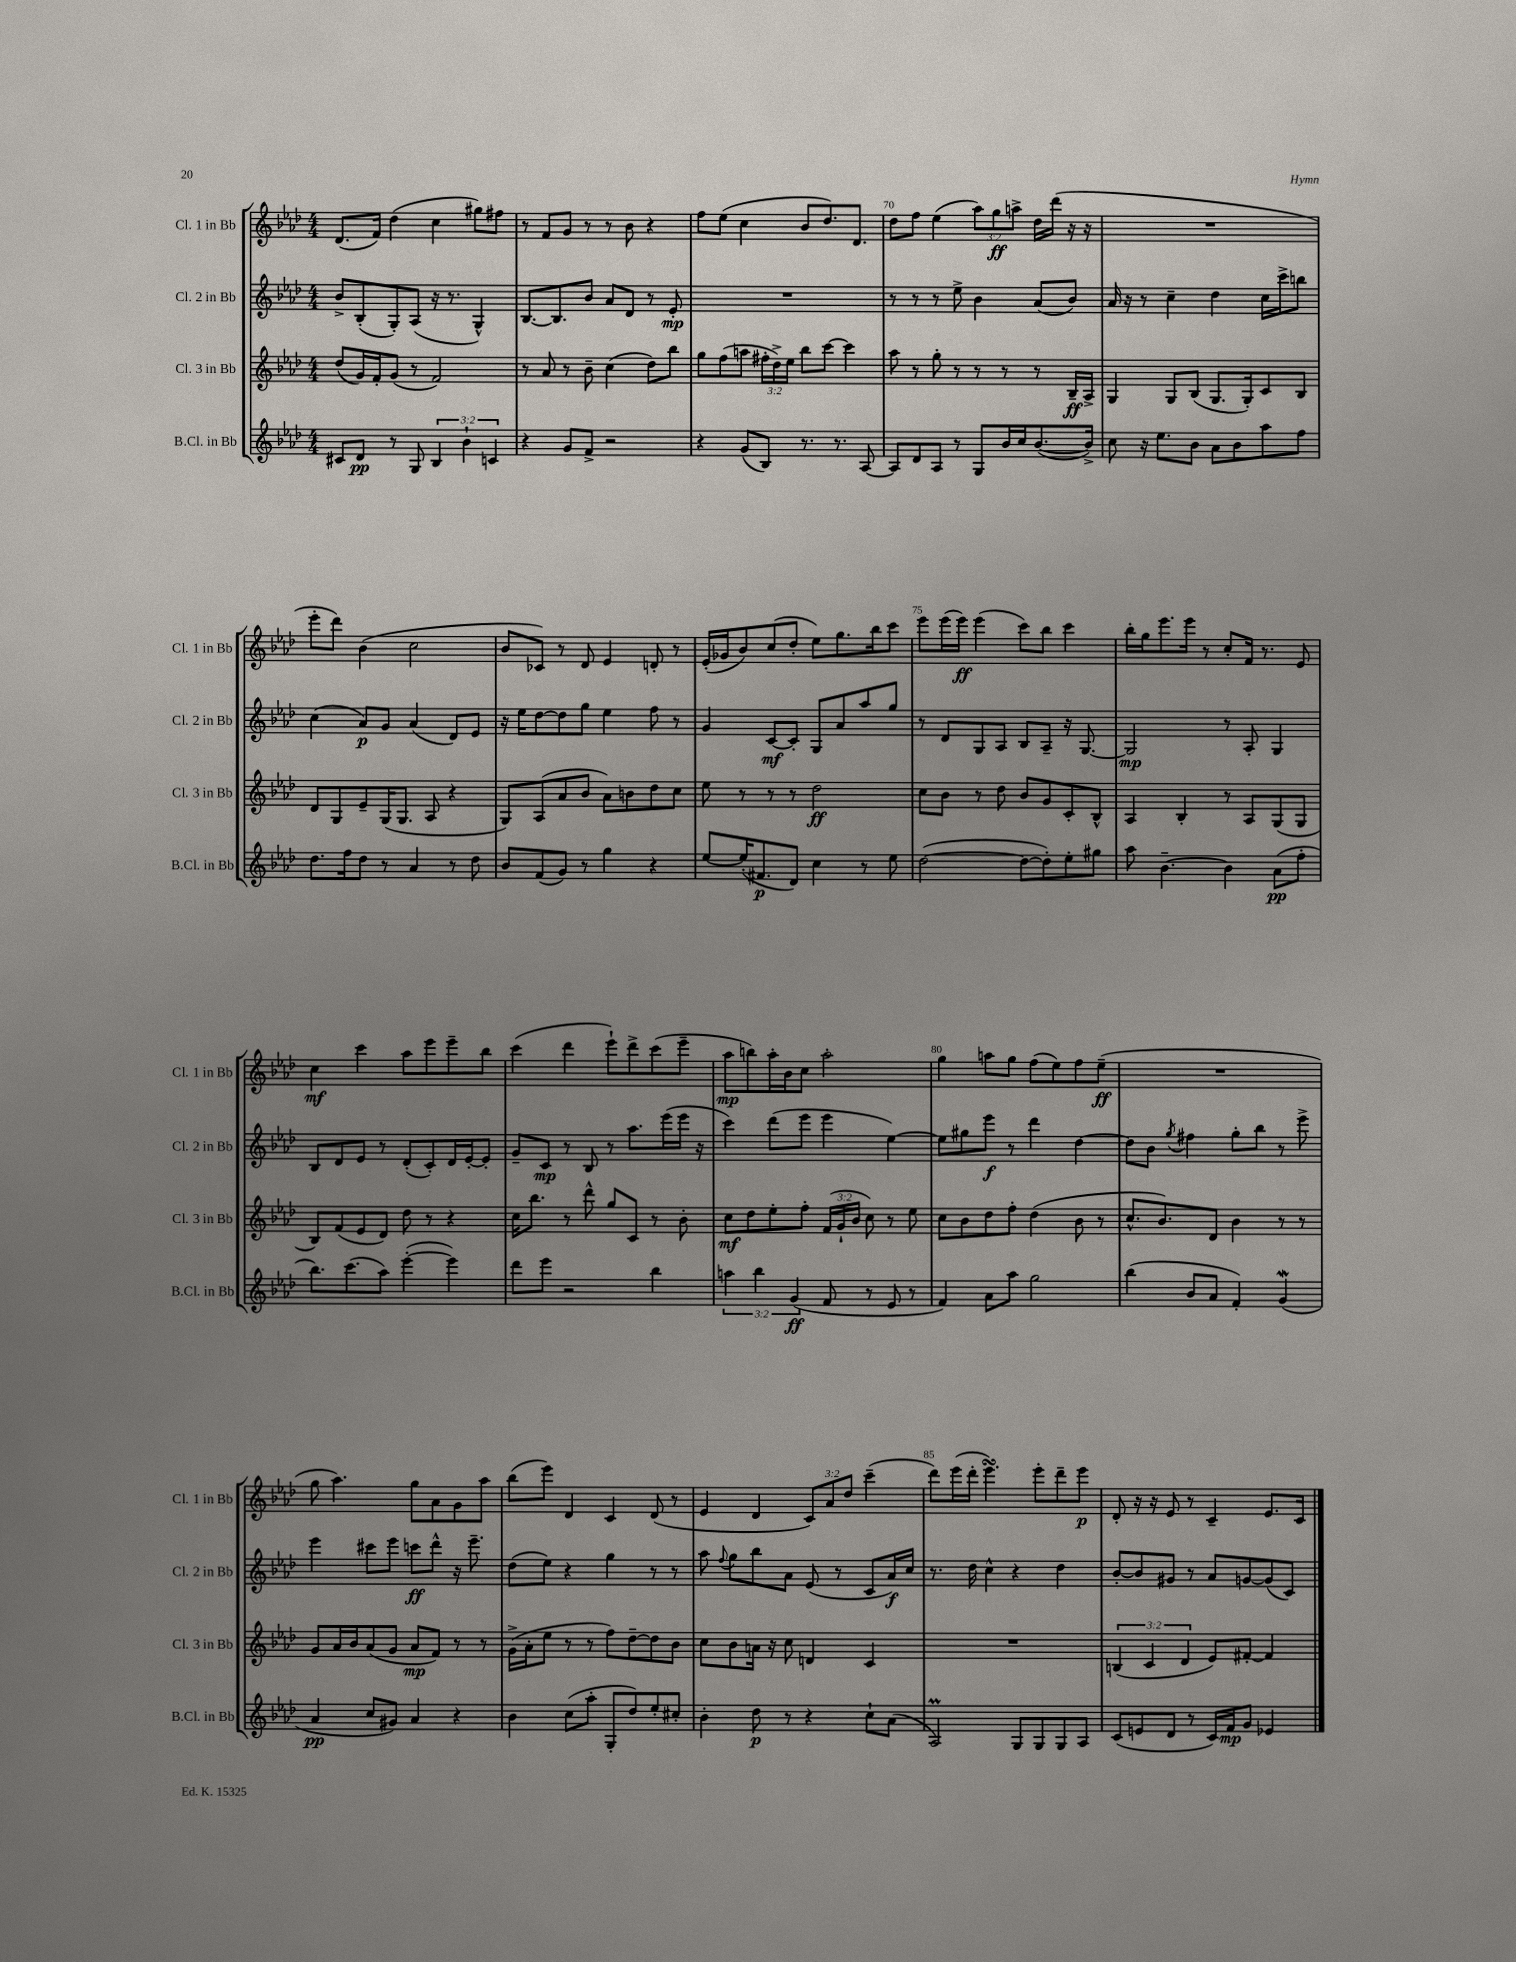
<<
\new StaffGroup <<
\new Staff = "s0" \with { instrumentName = "Cl. 1 in Bb" shortInstrumentName = "Cl. 1 in Bb" } {
    \clef treble \key aes \major \numericTimeSignature \time 4/4 \override Staff.TupletNumber.text = #tuplet-number::calc-fraction-text
    \autoBeamOff des'8.[( f'16]) des''4( c''4 gis''8[) fis''8] |
    r8 f'8[ g'8] r8 r8 bes'8 r4 |
    f''8[ ees''8]( c''4 bes'8[ des''8.) des'8.] |
    des''8[ f''8] ees''4( \tuplet 3/2 { aes''8[) g''8\ff a''8]-> } des''16[ des'''16]( r16 r16 |
    R1 |
    ees'''8[-. des'''8]) bes'4( c''2 |
    bes'8[ ces'8]) r8 des'8 ees'4 d'8-. r8 |
    ees'16[-.( ges'16 bes'8) c''8( des''8]-. ees''8[) g''8. bes''16 c'''8] |
    ees'''8[ ees'''16( ees'''16]\ff) ees'''4( c'''8[) bes''8] c'''4 |
    bes''16[-. g''16 ees'''8. ees'''16] r8 c''8[-. f'16] r8. ees'8 |
    c''4\mf c'''4 aes''8[ ees'''8 ees'''8-- bes''8] |
    c'''4( des'''4 ees'''8[-!) des'''8-> c'''8( ees'''8]-- |
    aes''8[\mp b''8) aes''16-. bes'16 c''8] aes''2-. |
    g''4 a''8[ g''8] f''8[( ees''8) f''8 ees''8]--\ff( |
    R1 |
    g''8 aes''4.) g''8[ aes'8 g'8 aes''8] |
    bes''8[( ees'''8]) des'4 c'4 des'8( r8 |
    ees'4 des'4 \tuplet 3/2 { c'8[) aes'8 des''8] } c'''4--( |
    des'''8[) ees'''16( des'''16]-. ees'''4.\turn) ees'''8[-. des'''8-- ees'''8]\p |
    des'8-. r16 r16 ees'8 r8 c'4-- ees'8.[ c'16] \bar "|." |
}
\new Staff = "s1" \with { instrumentName = "Cl. 2 in Bb" shortInstrumentName = "Cl. 2 in Bb" } {
    \clef treble \key aes \major \numericTimeSignature \time 4/4
    \autoBeamOff bes'8[-> bes8-.( g8-.) aes8]( r16 r8. g4-^) |
    bes8.[~ bes8. bes'8] aes'8[ des'8] r8 ees'8-.\mp |
    R1 |
    r8 r8 r8 ees''8-> bes'4 aes'8[( bes'8]) |
    aes'16 r16 r8 c''4-- des''4 c''16[ c'''16-> b''8] |
    c''4( aes'8[\p) g'8] aes'4( des'8[) ees'8] |
    r16 ees''16[ des''8~ des''8 g''8] ees''4 f''8 r8 |
    g'4 c'8[~\mf c'8]-. g8[ aes'8 aes''8 g''8] |
    r8 des'8[ g8 aes8] bes8[ aes8]-- r16 g8.~ |
    g2\mp r8 aes8-. g4 |
    bes8[ des'8 ees'8] r8 des'8[-.( c'8-.) des'16 ees'16~-. ees'8]-. |
    g'8[-- c'8]\mp r8 bes8 r8 aes''8.[ ees'''16( ees'''16] r16 |
    c'''4) des'''8[( ees'''8] ees'''4 ees''4~) |
    ees''8[ gis''8 ees'''8]\f r8 des'''4 des''4~ |
    des''8[ bes'8] \acciaccatura { g''8 } fis''4 g''8[-. bes''8] r8 ees'''8-> |
    ees'''4 cis'''8[ ees'''8] c'''8[\ff des'''8]-^ r16 ees'''8.-- |
    des''8[( ees''8]) r4 g''4 r8 r8 |
    aes''8 \appoggiatura { f''8 } g''8[ bes''8 aes'8] ees'8( r8 c'8[ aes'16\f) c''16] |
    r8. des''16 c''4-^ r4 des''4 |
    bes'8[~-. bes'8 gis'8] r8 aes'8[ g'8~ g'8( c'8]) \bar "|." |
}
\new Staff = "s2" \with { instrumentName = "Cl. 3 in Bb" shortInstrumentName = "Cl. 3 in Bb" } {
    \clef treble \key aes \major \numericTimeSignature \time 4/4 \override Staff.TupletNumber.text = #tuplet-number::calc-fraction-text
    \autoBeamOff des''8[( g'16) f'16-. g'8]( r8 f'2) |
    r8 aes'8 r8 bes'8-- c''4( des''8[) bes''8] |
    g''8[ f''8( a''8] \tuplet 3/2 { fis''16[-. des''16->) ees''16] } bes''8[ c'''8]~ c'''4 |
    aes''8 r8 g''8-. r8 r8 r8 r8 bes16[--\ff aes16]-> |
    g4 g8[ bes8]( g8.[ g16-.) c'8 bes8] |
    des'8[ g8 ees'8-- g16( g8.] aes8 r4 |
    g8[) aes8( aes'8 bes'8] aes'8[) b'8 des''8 c''8] |
    ees''8 r8 r8 r8 des''2\ff |
    c''8[ bes'8] r8 des''8 bes'8[ g'8 c'8-. bes8]-^ |
    aes4 bes4-. r8 aes8[ g8( g8] |
    bes8[) f'8( ees'8 des'8]) des''8 r8 r4 |
    c''16[ bes''8.] r8 des'''8-^ g''8[ c'8] r8 bes'8-. |
    c''8[\mf des''8 ees''8-. f''8]-. \tuplet 3/2 { f'16[( g'16-! bes'16] } c''8) r8 ees''8 |
    c''8[ bes'8 des''8 f''8]-. des''4( bes'8 r8 |
    c''8.[-^ bes'8.) des'8] bes'4 r8 r8 |
    g'8[ aes'16 bes'16 aes'8( g'8] aes'8[\mp f'8]) r8 r8 |
    g'16[->( aes'16-. ees''8] r8 r8 f''8[) des''8~-- des''8 bes'8] |
    c''8[ bes'8 a'16] r16 c''8 d'4 c'4 |
    R1 |
    \tuplet 3/2 { b4( c'4 des'4 } ees'8[) fis'8]~-. fis'4 \bar "|." |
}
\new Staff = "s3" \with { instrumentName = "B.Cl. in Bb" shortInstrumentName = "B.Cl. in Bb" } {
    \clef treble \key aes \major \numericTimeSignature \time 4/4 \override Staff.TupletNumber.text = #tuplet-number::calc-fraction-text
    \autoBeamOff cis'8[ des'8]\pp r8 g8 \tuplet 3/2 { bes4 bes'4-! c'4 } |
    r4 g'8[ f'8]-> r2 |
    r4 g'8[( bes8]) r8. r8. aes8~ |
    aes8[ des'8 aes8] r8 g8[ bes'16 c''16 bes'8.~( bes'16]->) |
    c''8 r16 ees''8.[ bes'8] aes'8[ bes'8 aes''8 f''8] |
    des''8.[ f''16 des''8] r8 aes'4 r8 des''8 |
    bes'8[ f'8( g'8]) r8 g''4 r4 |
    ees''8[~ ees''16-.( fis'8.\p des'8]) c''4 r8 ees''8 |
    des''2~( des''8[~ des''8-.) ees''8-. gis''8] |
    aes''8 bes'4.~-- bes'4 aes'8[\pp( f''8]-. |
    bes''8.[) c'''8.( aes''8]) ees'''4~-.( ees'''4) |
    des'''8[ ees'''8] r2 bes''4 |
    \tuplet 3/2 { a''4 bes''4 g'4\ff( } f'8 r8 ees'8 r8 |
    f'4) aes'8[ aes''8] g''2 |
    bes''4( bes'8[ aes'8] f'4-.) g'4\mordent( |
    aes'4\pp c''8[ gis'8]) aes'4 r4 |
    bes'4 c''8[( aes''8]-. g8[-. des''8) ees''8-. cis''8]-. |
    bes'4-. des''8\p r8 r4 c''8[-! aes'8]( |
    aes2\prall) g8[ g8 g8 aes8] |
    c'8[( e'8 des'8] r8 c'16[) f'16\mp g'8] ees'4 \bar "|." |
}
>>
>>
\layout { \context { \Score currentBarNumber = #67 \override BarNumber.break-visibility = ##(#f #t #t) barNumberVisibility = #(every-nth-bar-number-visible 5) } }
